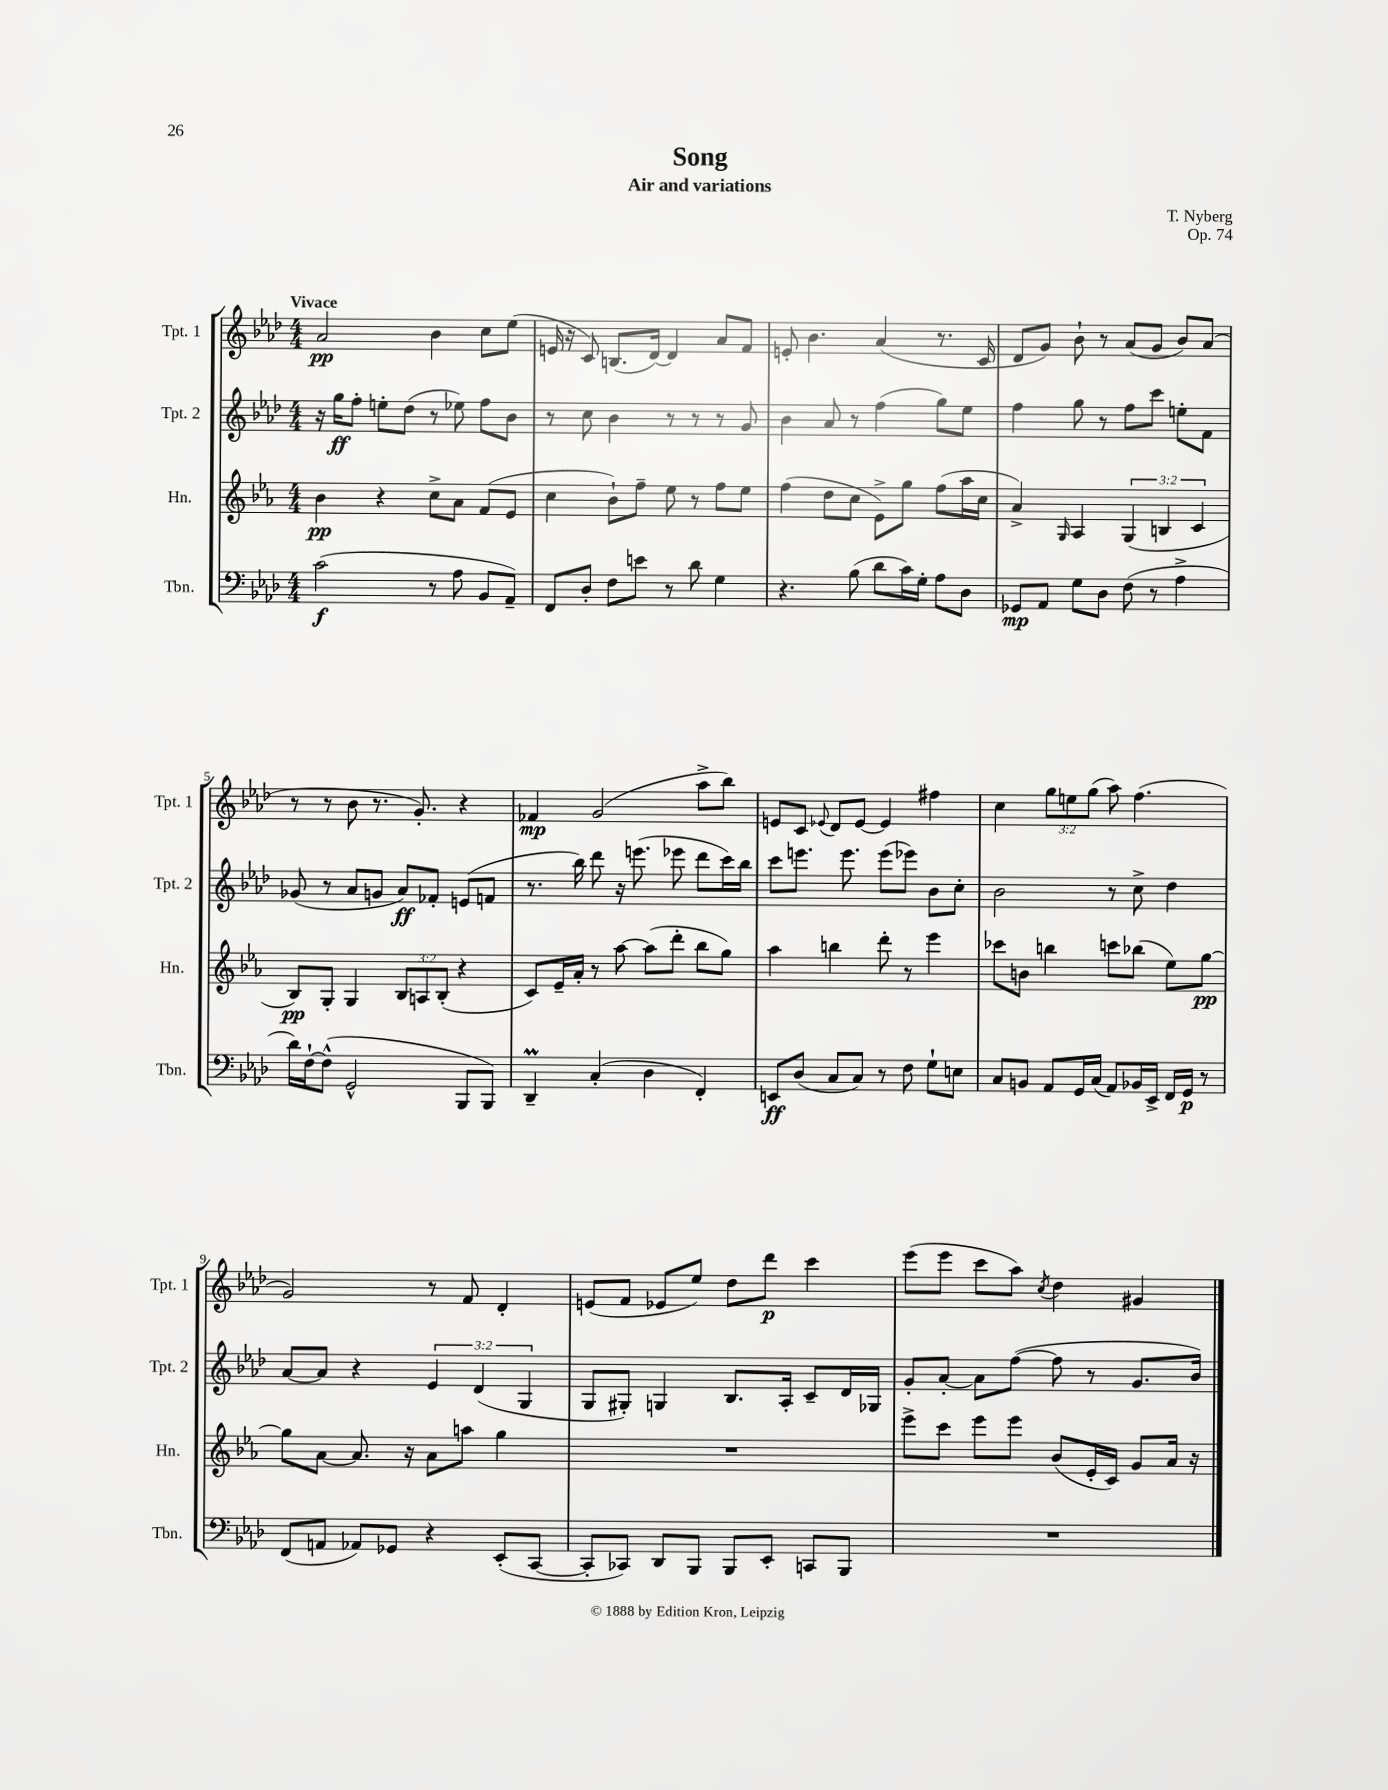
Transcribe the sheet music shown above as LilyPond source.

\header { title = "Song" composer = "T. Nyberg" subtitle = "Air and variations" opus = "Op. 74" }
<<
\new StaffGroup <<
\new Staff = "s0" \with { instrumentName = "Tpt. 1" shortInstrumentName = "Tpt. 1" } {
    \clef treble \key aes \major \numericTimeSignature \time 4/4 \override Staff.TupletNumber.text = #tuplet-number::calc-fraction-text \tempo "Vivace"
    \autoBeamOff aes'2\pp bes'4 c''8[ ees''8]( |
    e'16 r16 c'8) b8.[( des'16]~) des'4 aes'8[ f'8] |
    e'8-. bes'4. aes'4( r8. c'16 |
    des'8[ g'8]) bes'8-! r8 aes'8[( g'8] bes'8[) aes'8]( |
    r8 r8 bes'8 r8. g'8.-.) r4 |
    fes'4\mp g'2( aes''8[-> bes''8]) |
    e'8[ c'8] \appoggiatura { ees'8 } des'8[ ees'8]~ ees'4 fis''4 |
    c''4 \tuplet 3/2 { g''8[ e''8 g''8]( } aes''8) f''4.( |
    g'2) r8 f'8 des'4-. |
    e'8[( f'8] ees'8[ ees''8]) des''8[ des'''8]\p c'''4 |
    ees'''8[( ees'''8] c'''8[ aes''8]) \acciaccatura { c''8 } des''4 gis'4 \bar "|." |
}
\new Staff = "s1" \with { instrumentName = "Tpt. 2" shortInstrumentName = "Tpt. 2" } {
    \clef treble \key aes \major \numericTimeSignature \time 4/4 \override Staff.TupletNumber.text = #tuplet-number::calc-fraction-text
    \autoBeamOff r16 g''16[\ff f''8]-. e''8[-. des''8]( r8 ees''8) f''8[ bes'8] |
    r8 c''8 bes'4 r8 r8 r8 g'8 |
    bes'4 aes'8 r8 f''4( g''8[) ees''8] |
    f''4 g''8 r8 f''8[ c'''8] e''8[-. f'8] |
    ges'8( r8 aes'8[ g'8] aes'8[\ff) fes'8]-. e'8[( f'8] |
    r8. bes''16) des'''8 r16 e'''8.( ees'''8 des'''8[ c'''16) bes''16] |
    c'''8[ e'''8.] e'''8. e'''8[( ees'''8]) bes'8[ c''8]-. |
    bes'2 r8 c''8-> des''4 |
    aes'8[~ aes'8] r4 \tuplet 3/2 { ees'4 des'4( g4 } |
    g8[ gis8]-.) g4 bes8.[ aes16]-. c'8[-- des'16 ges16] |
    g'8[-. aes'8]~-. aes'8[ f''8]~( f''8 r8 g'8.[ bes'16]) \bar "|." |
}
\new Staff = "s2" \with { instrumentName = "Hn." shortInstrumentName = "Hn." } {
    \clef treble \key ees \major \numericTimeSignature \time 4/4 \override Staff.TupletNumber.text = #tuplet-number::calc-fraction-text
    \autoBeamOff bes'4\pp r4 c''8[-> aes'8] f'8[( ees'8] |
    c''4 bes'8[-!) f''8]-- ees''8 r8 f''8[ ees''8] |
    f''4( d''8[ c''8] ees'8[->) g''8] f''8[( aes''16 c''16] |
    aes'4->) \grace { g16 } aes4 \tuplet 3/2 { g4( b4 c'4 } |
    bes8[\pp) g8]-. g4 \tuplet 3/2 { bes8[ a8 bes8]-.( } r4 |
    c'8[) ees'16-- aes'16]-. r8 aes''8~ aes''8[( d'''8]-. bes''8[ g''8]) |
    aes''4 b''4 d'''8-. r8 ees'''4 |
    ces'''8[ b'8] b''4 c'''8[ bes''8]( ees''8[) g''8]~\pp |
    g''8[ aes'8]~ aes'8. r16 aes'8[ a''8] g''4 |
    R1 |
    ees'''8[-> c'''8] ees'''8[ ees'''8] bes'8[( ees'16-. c'16]) g'8[ aes'16] r16 \bar "|." |
}
\new Staff = "s3" \with { instrumentName = "Tbn." shortInstrumentName = "Tbn." } {
    \clef bass \key aes \major \numericTimeSignature \time 4/4
    \autoBeamOff c'2\f( r8 aes8 bes,8[ aes,8]--) |
    f,8[ des8]-. f8[ e'8] r8 des'8 g4 |
    r4. bes8( des'8[ c'16) g16]-. aes8[ des8] |
    ges,8[\mp aes,8] g8[ des8] f8( r8 aes4-> |
    des'16[) f16~-! f8]-^( g,2-^ bes,,8[ bes,,8]) |
    des,4--\prall c4-.( des4 f,4-.) |
    e,8[\ff des8]( c8[ c8]) r8 f8 g8[-! e8] |
    c8[ b,8] aes,8[ g,16 c16]( aes,8[) bes,16 ees,16]-> f,16[ g,16]\p r8 |
    f,8[( a,8] aes,8[) ges,8] r4 ees,8[-.( c,8]~ |
    c,8[-. ces,8]) des,8[ bes,,8] bes,,8[ ees,8]-. c,8[ bes,,8] |
    R1 \bar "|." |
}
>>
>>
